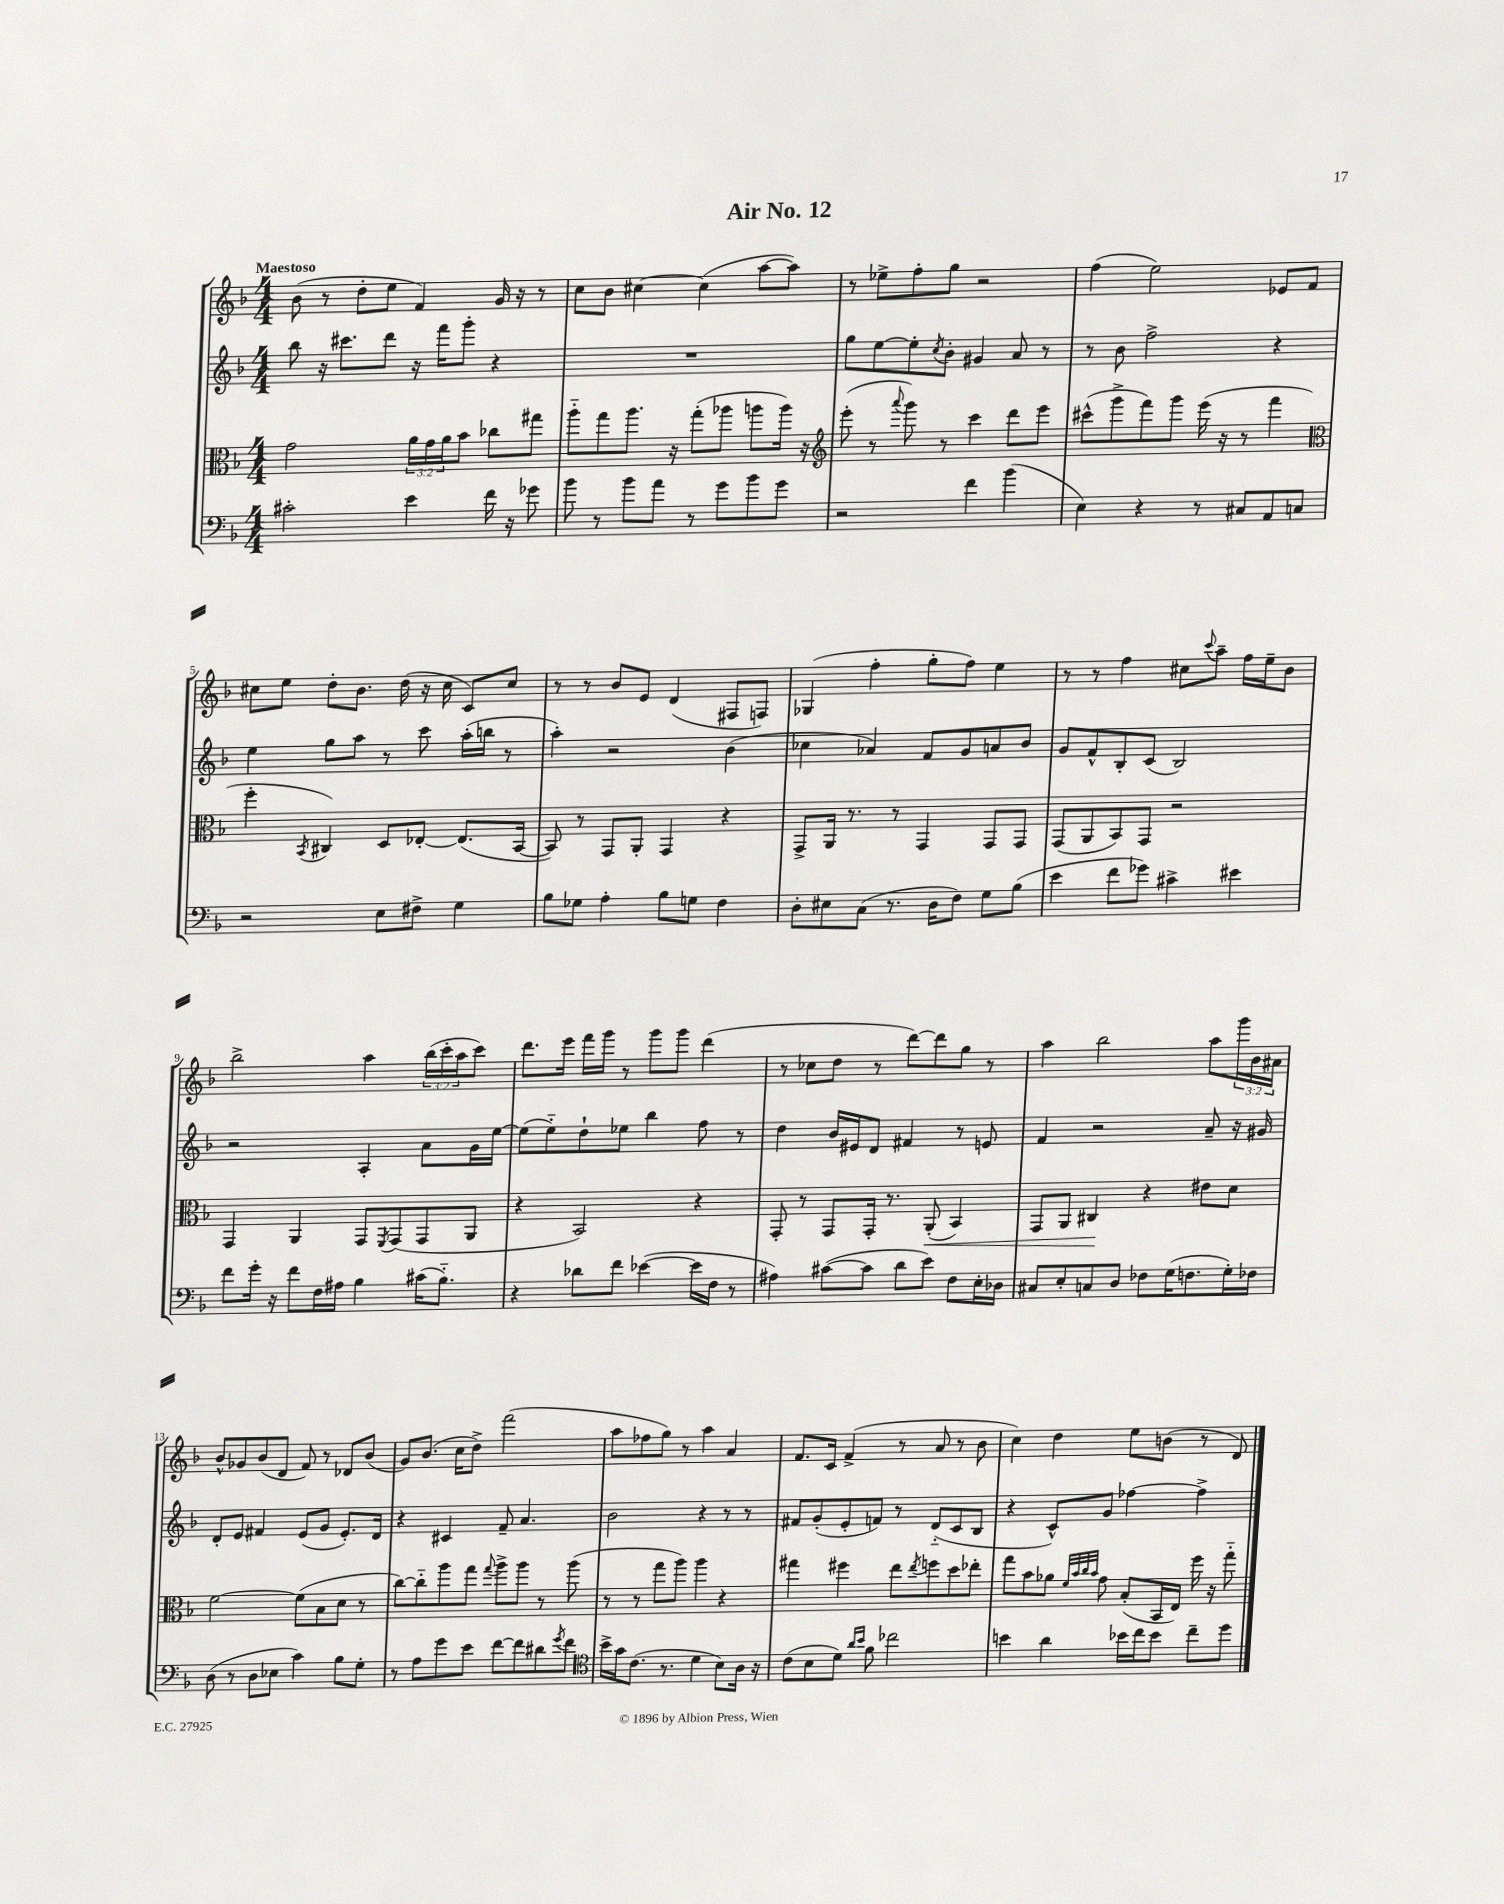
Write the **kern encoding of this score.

**kern	**kern	**dynam	**kern	**kern
*part4	*part3	*part3	*part2	*part1
*staff4	*staff3	*staff3	*staff2	*staff1
*clefF4	*clefC3	*	*clefG2	*clefG2
*k[b-]	*k[b-]	*	*k[b-]	*k[b-]
*M4/4	*M4/4	*	*M4/4	*M4/4
=1	=1	=1	=1	=1
!	!	!	!	!LO:TX:a:B:t=Maestoso
2c#X'\	2g\	.	8bb-\	(8b-\
.	.	.	16r	8r
.	.	.	8.ccc#X\L	.
.	.	.	.	8dd'\L
.	.	.	8ddd\J	8ee\J
4e\	24a\LL	.	16r	4f/)
.	24g\	.	.	.
.	.	.	16fff\KL	.
.	24a\J	.	.	.
.	8b-\J	.	8ggg'\J	.
16f\	8cc-X\L	.	4r	16g/
16r	.	.	.	16r
8g-X\	8gg#X\J	.	.	8r
=2	=2	=2	=2	=2
8b-\	8aa\L	.	1r	8cc\L
8r	8gg\	.	.	8b-\J
8b-\L	8.aa\J	.	.	[4cc#X\
8a\J	.	.	.	.
.	16r	.	.	.
8r	(8gg'\L	.	.	(4cc#\]
8g\L	8aa-X\J	.	.	.
8b-\	8aan\L	.	.	[8aa\L
8g\J	16aa\Jk)	.	.	8aa\J])
.	16r	.	.	.
=3	=3	=3	=3	=3
*	*clefG2	*	*	*
2r	(8eee'\	.	8gg\L	8r
.	8r	.	[8ee\	8ee-X^\L
.	8qqaaa/	.	.	.
.	8ggg\)	.	8ee'\]	8ff'\
.	.	.	8qcc/	.
.	8r	.	8b-'\J	8gg\J
4f\	4ccc\	.	4g#X/	2r
(4b-\	8ddd\L	.	8a/	.
.	8eee\J	.	8r	.
=4	=4	=4	=4	=4
4E\)	(8ccc#X^^\L	.	8r	(4ff\
.	8ggg^\	.	8b-\	.
4r	8fff\)	.	2ff^\	2ee\)
.	8ggg\J	.	.	.
8r	(16eee\	.	.	.
.	16r	.	.	.
8C#X/L	8r	.	.	.
8AA/	4fff\	.	4r	8e-X/L
8Cn/J	.	.	.	8f/J
!!LO:LB:g=z
=5	=5	=5	=5	=5
*	*clefC3	*	*	*
2r	4ff'\	.	4ee\	8cc#X\L
.	.	.	.	8ee\J
.	8qBB-/	.	.	.
.	4C#X/)	.	8gg\L	8dd'\L
.	.	.	8aa\J	8.b-\J
8E\L	8D/L	.	8r	.
.	.	.	.	(16dd\
8F#X^\J	[8E-X'/J	.	8ccc\	16r
.	.	.	.	16cc#\
4G\	(8.E-/L]	.	(16aa'\LL	8c/L)
.	.	.	16bbn\JJ	.
.	.	.	8r	8cc#/J
.	[16BB-/Jk	.	.	.
=6	=6	=6	=6	=6
8B-\L	8BB-/])	.	4aa'\)	8r
8G-X\J	8r	.	.	8r
4A'\	8GG/L	.	2r	8b-/L
.	8AA'/J	.	.	8e/J
8B-\L	4GG/	.	.	(4d/
8Gn\J	.	.	.	.
4F\	4r	.	(4b-\	8F#X/L
.	.	.	.	8Fn/J)
=7	=7	=7	=7	=7
8D'\L	8GG^/L	.	4cc-X\	(4G-X/
8E#X\	16AA/Jk	.	.	.
.	8.r	.	.	.
(8C\J	.	.	4a-X/)	4ff'\
8.r	8r	.	.	.
.	4GG/	.	8f/L	8gg'\L
16D\KL	.	.	.	.
8F\J)	.	.	8g/	8ff\J)
8G\L	8GG/L	.	8an/	4ee\
(8B-\J	8GG/J	.	8b-/J	.
=8	=8	=8	=8	=8
4e\	(8GG/L	.	8g/L	8r
.	8AA/	.	8f^^/	8r
8f\L	8BB-/)	.	8B-'/	4ff\
8g-X\J)	8GG/J	.	(8c/J	.
4c#X^\	2r	.	2B-/)	8cc#X\L
.	.	.	.	8qqccc/
.	.	.	.	8aa~\J
4e#X\	.	.	.	16ff\LL
.	.	.	.	16ee~\J
.	.	.	.	8b-\J
!!LO:LB:g=z
=9	=9	=9	=9	=9
8f\L	4GG/	.	2r	2bb-^\
16g'\Jk	.	.	.	.
16r	.	.	.	.
8f\L	4AA/	.	.	.
16F\L	.	.	.	.
16A#X\JJ	.	.	.	.
4B-\	8GG/L	.	4A'/	4aa\
.	8qFF/	.	.	.
.	(8GG/	.	.	.
(16c#X\KL	8GG/	.	8a\L	(24bb-\LL
.	.	.	.	24ccc'\
8.B-\J)	.	.	.	.
.	.	.	.	24aa\J
.	8AA/J	.	16g\L	8ccc\J)
.	.	.	[16ee\JJ	.
=10	=10	=10	=10	=10
4r	4r	.	(8ee\L]	8.ddd\L
.	.	.	8ee\)	.
.	.	.	.	16eee\Jk
8d-X\L	2BB-/)	.	8dd`\	16fff\LL
.	.	.	.	16ggg\JJ
8f\J	.	.	8ee-X\J	8r
([4e-X\	.	.	4bb-\	8ggg\L
.	.	.	.	8ggg\J
16e-\LL]	4r	.	8ff\	(4ddd\
16F\JJ	.	.	.	.
8r	.	.	8r	.
=11	=11	=11	=11	=11
4A#X\)	8GG'/	.	4dd\	8r
.	8r	.	.	8cc-X\L
([8c#X\L	8GG/L	.	16b-/LL	8dd\J
.	.	.	16e#X/J	.
8c#\J]	16GG'/Jk	.	8d/J	8r
.	8.r	.	.	.
8d\L	.	.	4f#X/	[8ddd\L)
!	!	!LO:HP:b	!	!
8e\J)	(8AA'/	<	.	8ddd\]
8F\L	4BB-/)	.	8r	8gg\J
16E'\L	.	.	8en/	8r
16D-X\JJ	.	.	.	.
=12	=12	=12	=12	=12
8C#X/L	8GG/L	.	4f/	4aa\
8E'/	8AA/J	.	.	.
8Cn/	4C#X/	.	2r	2bb-\
8D/J	.	.	.	.
8F-X\L	4r	[	.	.
(16G\K	.	.	.	.
8.Fn\	.	.	.	.
.	8e#X\L	.	8a~/	8aa\L
16G'\L)	8d\J	.	16r	24ggg\L
.	.	.	.	24b-\
16F-X\JJ	.	.	16g#X/	.
.	.	.	.	24a#X\JJ
!!LO:LB:g=z
=13	=13	=13	=13	=13
(8D\	[2f\	.	8d'/L	8b-^^/L
8r	.	.	8e/J	8g-X/
8D\L	.	.	4f#X/	(8b-/
8E-X\J	.	.	.	8d/J
4c\)	(8f\L]	.	(8e/L	8f/)
.	8B-\	.	8g/J	8r
8B-\L	8d\J	.	8.e'/L)	8d-X/L
8G'\J	8r	.	.	(8b-/J
.	.	.	16d/Jk	.
=14	=14	=14	=14	=14
8r	[8cc\L)	.	4r	8g/L)
8A\L	8cc\]	.	.	(8.b-/J
8g\	8aa\	.	4c#X/	.
.	.	.	.	16cc\KL
8e\J	8gg\J	.	.	8dd^\J)
.	8qqgg/	.	.	.
[8f\L	8aa^\L	.	8f~/	(2fff\
8f\]	8aa\J	.	4.a/	.
8d#X\	8r	.	.	.
8qg/	.	.	.	.
8f\J	(8aa\	.	.	.
=15	=15	=15	=15	=15
*clefC4	*	*	*	*
16b-^\LL	8r	.	2b-\	8aa\L
16g\J	.	.	.	.
(8.c\J	8r	.	.	8ff-X\
.	8gg\L	.	.	8gg\J)
8.r	.	.	.	.
.	8aa\J)	.	.	8r
4d\	4aa\	.	4r	4aa\
8B-\L)	4r	.	8r	4a/
16A\Jk	.	.	8r	.
16r	.	.	.	.
=16	=16	=16	=16	=16
(8c\L	4gg#X\	.	8f#X/L	8.f/L
8B-\	.	.	(8g'/	.
.	.	.	.	16c/Jk
8d\J)	4ff#X\	.	8e'/	(4f^/
16qqa/LL	.	.	.	.
16qqb-/JJ	.	.	.	.
8f\	.	.	8fn/J)	.
2cc-X\	8ee\L	.	8r	8r
.	8qee/	.	.	.
.	8ffn\	.	(8d/L	8a/
.	8dd\	.	8c/	8r
.	8ee-X'\J	.	8B-/J	8b-\
=17	=17	=17	=17	=17
4bn\	8gg\L	.	4r	4cc\)
.	8b-\	.	.	.
4a\	8a-X\J	.	8c^^/L)	4dd\
.	32qqf/LLL	.	.	.
.	32qqb-/	.	.	.
.	32qqcc/	.	.	.
.	32qqb-/JJJ	.	.	.
.	8g\	.	8g/J	.
16b-X\LL	(8B-'/L	.	[4ff-X\	8ee\L
16cc\J	.	.	.	.
8b-\J	16BB-/L	.	.	(8bn\J
.	16E/JJ)	.	.	.
8cc~\L	16ff\	.	4ff-^\]	8r
.	16r	.	.	.
8dd\J	8gg\	.	.	8d/)
==	==	==	==	==
*-	*-	*-	*-	*-
